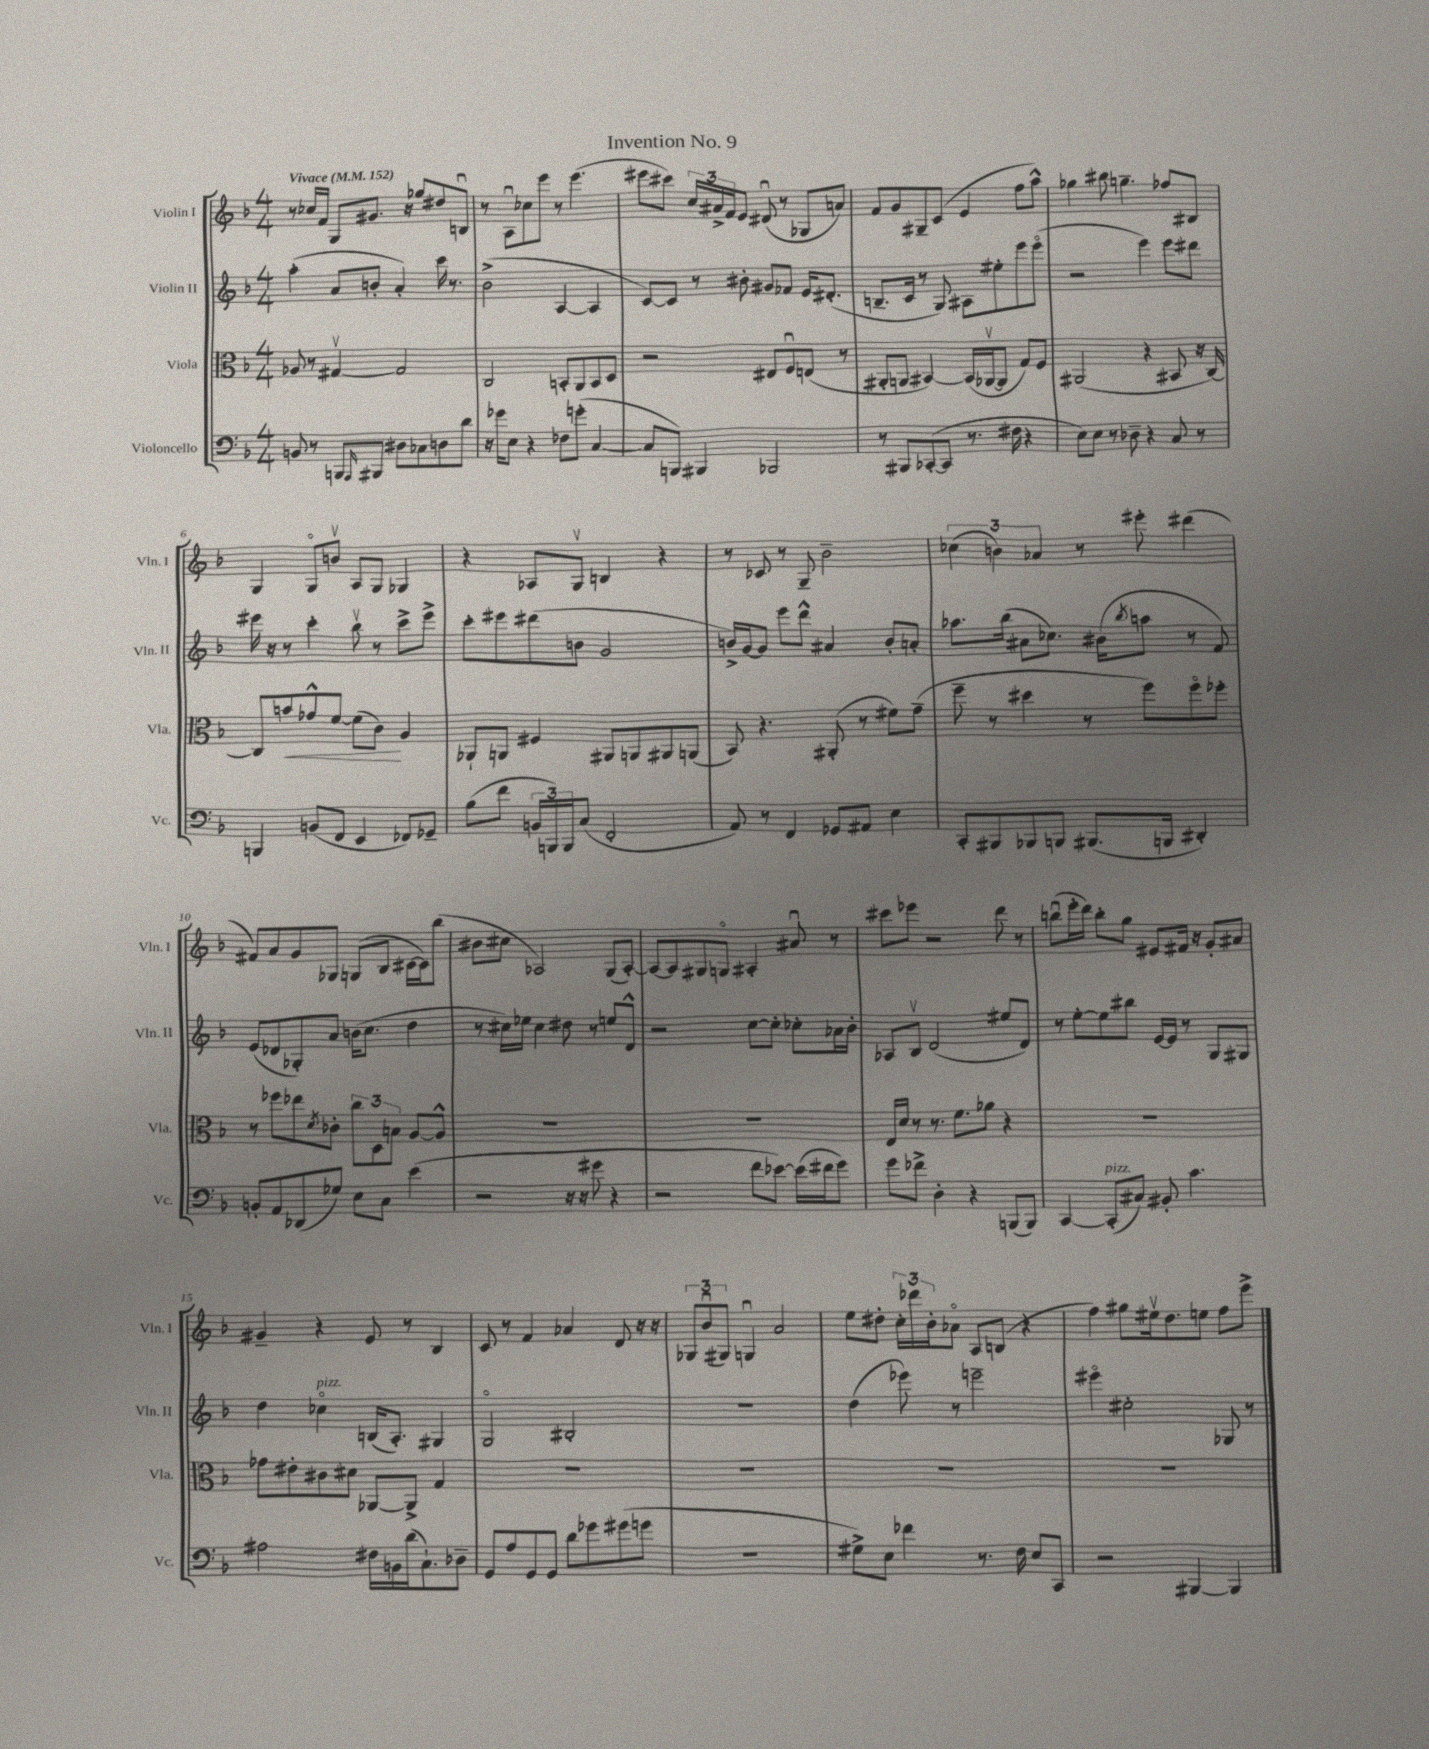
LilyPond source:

\header { title = "Invention No. 9" }
<<
\new StaffGroup <<
\new Staff = "s0" \with { instrumentName = "Violin I" shortInstrumentName = "Vln. I" } {
    \clef treble \key f \major \numericTimeSignature \time 4/4 \tempo "Vivace" 4 = 152
    r8 ces''16 f'16 g8 gis'8. r16 ges''8 dis''8 b8\downbow |
    r8 a8\downbow ces''8 e'''8 r8 e'''4.( |
    eis'''8 cis'''8) \tuplet 3/2 { c''16 ais'16-> f'16 } e'8 dis'8\downbow( r8 ges8 a'8) |
    f'8 g'8 gis8-- c'8( e'4 f''8 a''8-^) |
    ges''4 bis''8 g''4.-- fes''8 bis8 |
    g4 g8\flageolet b'8\upbow a8 g8 ges4 |
    r4 aes8 g8\upbow b4 r4 |
    r8 ces'8 r8 g8-- bes'2-- |
    \tuplet 3/2 { ces''4( b'4) aes'4 } r8 eis'''8-. dis'''4( |
    fis'8) a'8 g'8 ges8 g8( bes8 cis'16~ cis'16) bes''8( |
    bis'8 cis''8 aes2) g8( aes8~-.) |
    aes8~ aes8 gis8 g8\flageolet ais4-. ais'8\downbow r8 |
    cis'''8 ees'''8 r2 d'''8 r8 |
    b''8\downbow( e'''16-. d'''16) b''8-. g''8 eis'8 fis'16 r16 g'8-. ais'8 |
    gis'4-- r4 e'8 r8 bes4 |
    c'8 r8 f'4 aes'4 d'8 r16 r16 |
    \tuplet 3/2 { ges8 bes'8\downbow( gis8) } g4\downbow a'2 |
    e''8 dis''8-. \tuplet 3/2 { c''16-. des'''16 bes'16-. } aes'8\flageolet a8 b8( r4 |
    f''4) gis''8 eis''16\upbow d''8. e''8 f''8 e'''8-> \bar "|." |
}
\new Staff = "s1" \with { instrumentName = "Violin II" shortInstrumentName = "Vln. II" } {
    \clef treble \key f \major \numericTimeSignature \time 4/4
    a''4-.( a'8 b'8-. a'4-.) c'''16 r8. |
    bes'2->( a4~ a4 |
    c'8~) c'8 r8 bis'8-. gis'8 fes'8 e'16 dis'8.-.( |
    b8.-- c'16 r8 g8) ais8 eis''8-. e'''8 e'''8\flageolet( |
    r2 e'''4) e'''8 dis'''8 |
    eis'''16 r16 r8 c'''4-. bes''8\upbow r8 c'''8-> eis'''8-> |
    c'''8-. eis'''8 dis'''8( b'8 g'2 |
    b'16->) g'16~ g'8 e'''8 d'''8-^ ais'4 b'8-. a'8-. |
    aes''8. bes''16( ais'8 ces''8.) bis'16( \acciaccatura { bes''8 } a''8 r8 f'8) |
    e'8( des'8 ges8-.) a'8 b'16( c''8. d''4 |
    r8 cis''16) ees''16 cis''4 dis''8 r8 e''8 d'8-^ |
    r2 c''8~ c''8-. ces''8-. aes'16 bes'16-. |
    aes8 bes8\upbow d'2( eis''8 d'8) |
    r8 e''8~-. e''8 bis''8 e'16~ e'16 r8 g8 gis8 |
    d''4 ces''4\flageolet^\markup { \italic "pizz." } b16( a8.-.) gis4 |
    g2\flageolet bis2-. |
    R1 |
    d''4( ees'''8) r8 e'''2-- |
    eis'''4\flageolet cis''2-. ges8 r8 \bar "|." |
}
\new Staff = "s2" \with { instrumentName = "Viola" shortInstrumentName = "Vla." } {
    \clef alto \key f \major \numericTimeSignature \time 4/4
    aes8 r8 gis4~\upbow gis2 |
    c2 b,8-. a,8 b,8 d8 |
    r2 eis8 f8\downbow e8( r8 |
    ais,8-. a,8 bis,4~) bis,16( aes,16~\upbow aes,8 g8) f8 |
    ais,2( r4 bis,8 r16 c16~) |
    c8 b'8\< ges'8-^ f'8~ f'8( c'8\!) a4 |
    aes,8-! a,8 fis4 ais,8 a,8 ais,8 a,8( |
    bes,8) r4. ais,8-.( r8 fis'8) g'8--( |
    f''8-- r8 dis''4 r8 f''8) f''8\flageolet fes''8-. |
    r8 fes''8 ees''8 \acciaccatura { d'8 } ces'8-. \tuplet 3/2 { c''8 d8 b8 } a8~ a8-^ |
    R1 |
    R1 |
    e16 d'16 r8 r8. f'8. aes'8 r4 |
    r1 |
    ges'8 eis'8-. cis'8 dis'8 aes,8~ aes,8-> g4 |
    R1 |
    R1 |
    R1 |
    R1 \bar "|." |
}
\new Staff = "s3" \with { instrumentName = "Violoncello" shortInstrumentName = "Vc." } {
    \clef bass \key f \major \numericTimeSignature \time 4/4
    b,8 r8 b,,8 \grace { a,,16 } bis,,8 dis8 ces8 d8 d'8 |
    r16 ges'16 e8 r4 fes8 g'8-.( c4~ |
    c8 b,,8) bis,,4 bes,,2 |
    r8 bis,,8 ces,8~-.( ces,8 r8. fis16 r4 |
    e8) e8 r8 des8-- r4 c8 r8 |
    b,,4 b,8( f,8 e,4 fes,8) ges,8-- |
    bes8( f'8 \tuplet 3/2 { b,16 b,,16) b,,16 } c8( f,2-. |
    a,8) r8 f,4 ges,8 ais,8 e4 |
    c,8-. bis,,8 bes,,8 b,,8 bis,,8.( b,,16 dis,4-.) |
    b,8-. a,8 des,8( ges8) e8 c8 e'4( |
    r2 r16 r16 gis'8 r4 |
    r2 f'8 ees'8~) ees'16( fis'16 g'8) |
    g'8 fes'8-> d4-. r4 b,,8( b,,8) |
    c,4~ c,8-.^\markup { \italic "pizz." }( cis8) bis,8-. c'4. |
    ais2 fis16 b,16 d'16( c8.-!) des8-- |
    g,8 a8 g,8 g,8 d'8 ges'8 gis'8( g'8 |
    R1 |
    gis8->) e8 fes'4 r8. f16 e8 c,8 |
    r2 bis,,4~ bis,,4 \bar "|." |
}
>>
>>
